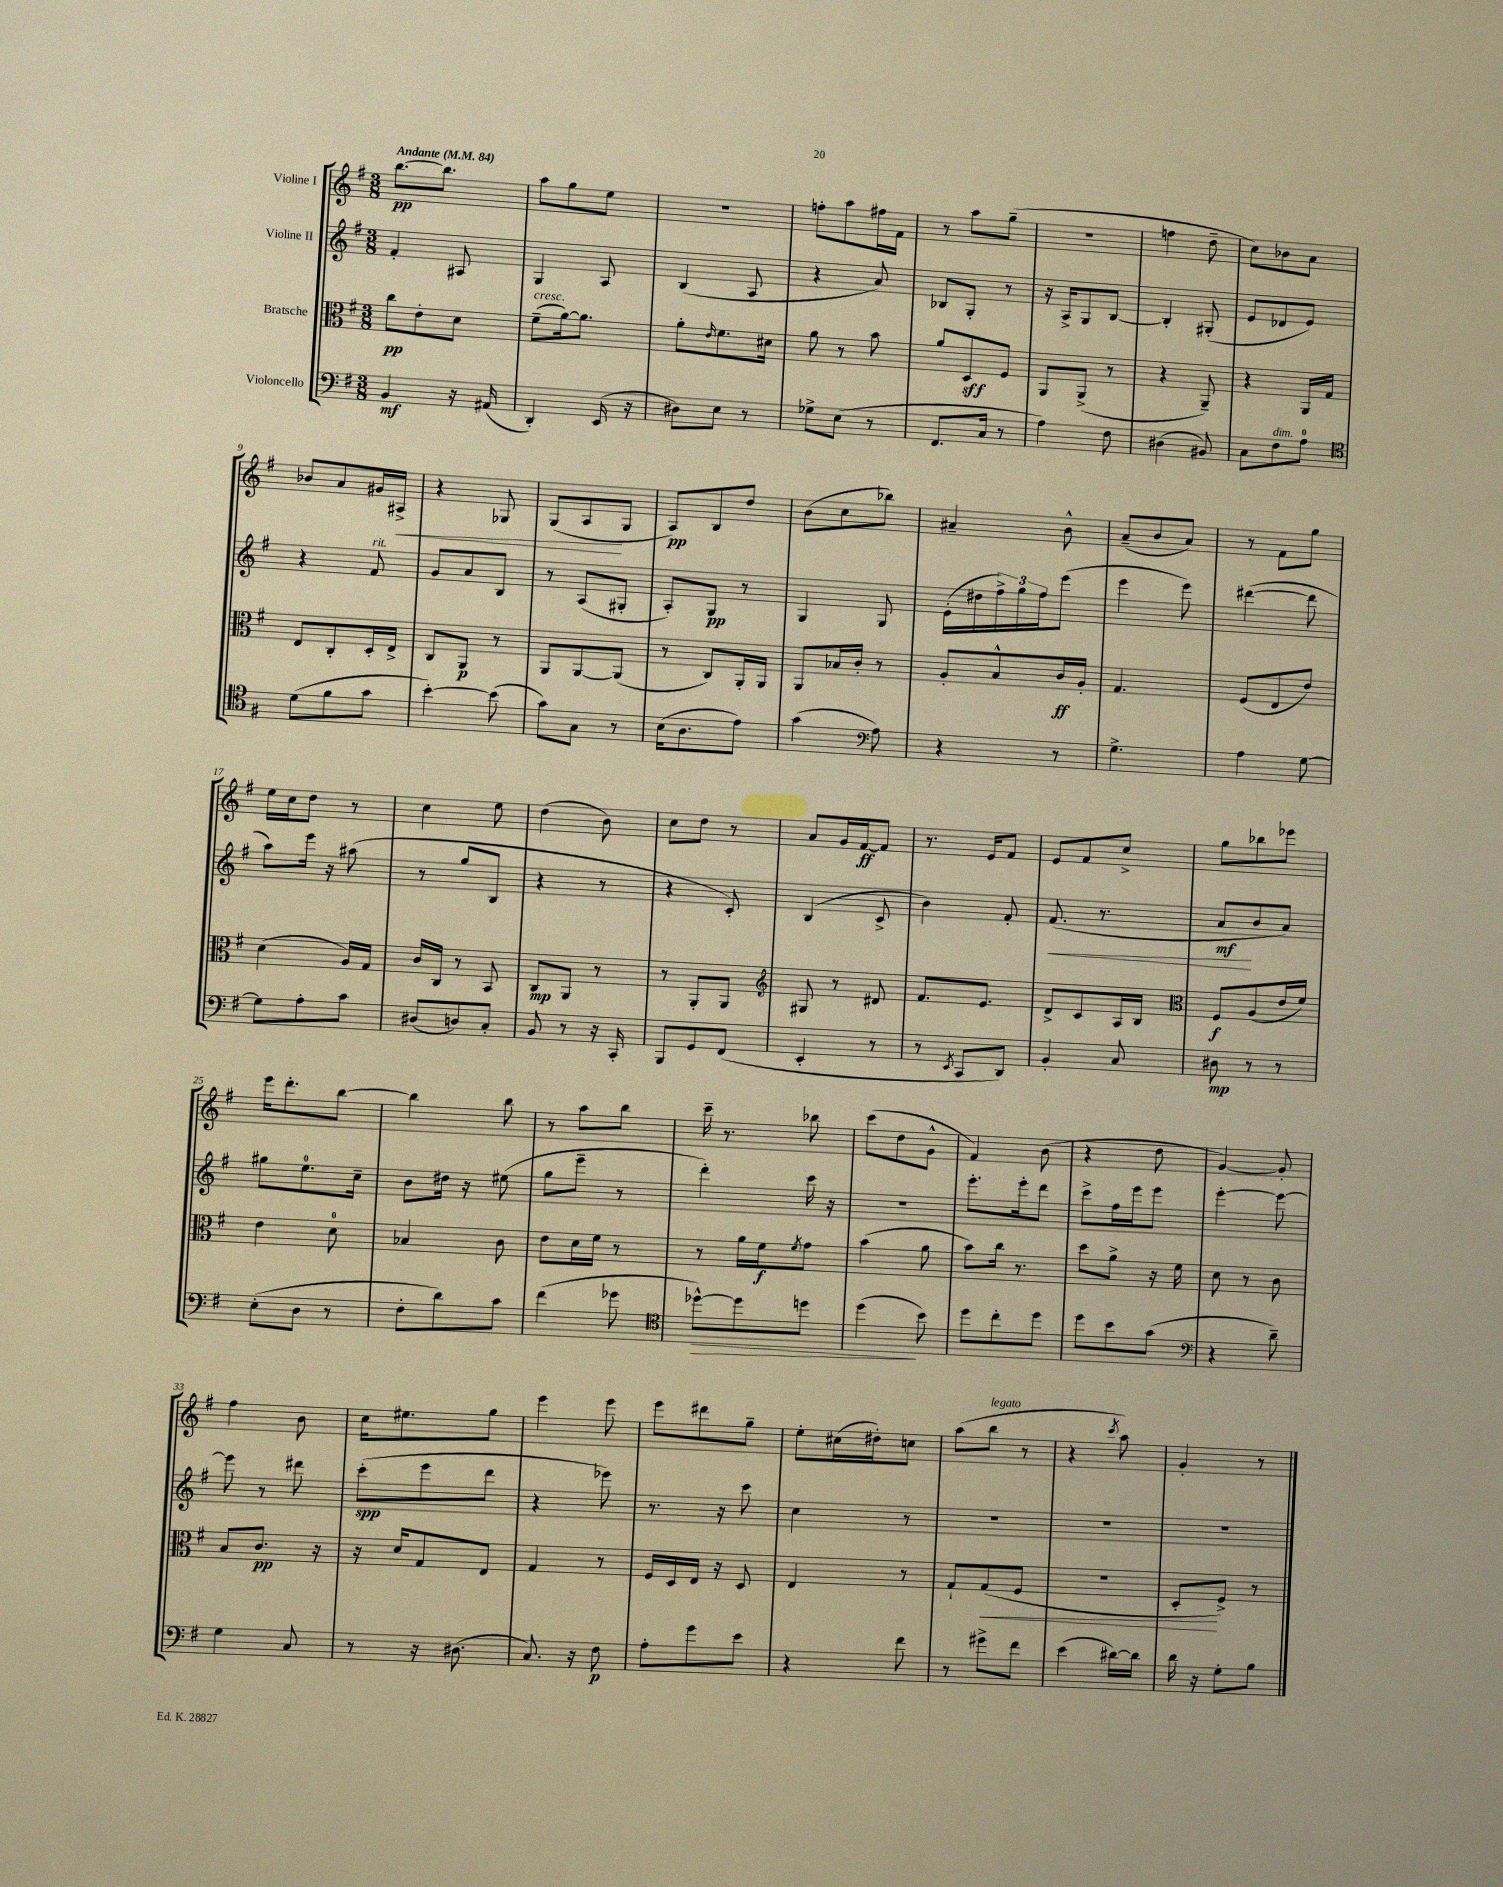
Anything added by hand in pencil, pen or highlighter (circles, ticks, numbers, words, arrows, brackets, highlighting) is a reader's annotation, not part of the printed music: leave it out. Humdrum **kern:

**kern	**kern	**kern	**kern
*staff4	*staff3	*staff2	*staff1
*clefF4	*clefC3	*clefG2	*clefG2
*k[f#]	*k[f#]	*k[f#]	*k[f#]
*M3/8	*M3/8	*M3/8	*M3/8
*MM84	*MM84	*MM84	*MM84
4BB	8cc	4f#'	[8.bb
.	8e'	.	.
.	.	.	8.bb]
16r	8d	8A#	.
(16AA#	.	.	.
=	=	=	=
4DD')	(8f#~	4G	8aa
.	[16a)	.	8gg
.	8.a]	.	.
(16EE	.	8A	8ee
16r	.	.	.
=	=	=	=
8D#)	8a'	(4B	4.r
.	16qqe	.	.
8E	8.f#	.	.
8r	.	8A	.
.	16d#	.	.
=	=	=	=
8G-^	8a	4r	8ff'
(8E	8r	.	8aa
8r	8b	8a)	16ff#
.	.	.	16f#
=	=	=	=
8.FF#	8a	8B-	8r
.	8D	8G'	8aa
16C	.	.	.
8r	8F#	8r	(8gg~
=	=	=	=
4A)	8AA	16r	4.r
.	.	16A^	.
.	(8AA^	8G	.
8F#	8r	[8B	.
=	=	=	=
(4D#	4r	4B']	4ff
8BB#)	8AA~)	(8G#'	8dd~
=	=	=	=
8C	4r	8e	8cc)
8F#	.	8d-	8b-
8A	16AA	8e)	8a
.	16G	.	.
=	=	=	=
*clefC4	*	*	*
(8d	8E	4r	8b-
8f#	8C'	.	8a
8g	16D'	8f#	16g#
.	16E^	.	16A#^
=	=	=	=
[4b')	8C	8g	4r
.	8AA	8a	.
(8b]	8r	8B	8G-
=	=	=	=
8g)	8AA	8r	(8G
8G	[8AA	(8A	8A
8r	(8AA]	8G#'	8G
=	=	=	=
(16B	8r	8A')	8A)
8.A	.	.	.
.	8C)	8G	8B
8e)	16AA'	8r	8dd
.	16AA	.	.
=	=	=	=
(4g	8AA	4G	(8b
.	16B-	.	8cc
.	16c'	.	.
*clefF4	*	*	*
8A)	8r	8G	8bb-)
=	=	=	=
4r	8A'	(16e'	4a#~
.	.	16dd#	.
.	8B^^	24ff#^)	.
.	.	24gg	.
.	.	24ff#	.
8r	16c	(8eee	8b^^
.	16A'	.	.
=	=	=	=
4.G^	4.G	4eee	(8a~
.	.	.	8b
.	.	8eee)	8a)
=	=	=	=
4A	(8F#	([4ddd#	8r
.	8E	.	8f#
[8G	8e)	8ddd#]	8gg
=	=	=	=
8G]	(4d	8aa)	16ee
.	.	.	16cc
8A'	.	16eee	8dd
.	.	16r	.
8c	16A)	(8aa#	8r
.	16G	.	.
=	=	=	=
(8D#	16c	8r	4cc
.	16C	.	.
8D)	8r	8gg	.
8C'	8BB	8B	8ee
=	=	=	=
8BB	8C	4r	(4dd
8r	8AA	.	.
16r	8r	8r	8b)
16CC'	.	.	.
=	=	=	=
8BBB	8r	4r	8cc
8GG	8AA'	.	8dd
(8FF#	8AA	8c')	8r
=	=	=	=
*	*clefG2	*	*
4EE'	8G#	(4B	8a
.	8r	.	16g
.	.	.	[16f#
8r	8d#	8c^	8f#]
=	=	=	=
8r	8.f#	4b)	8.r
8qEE	.	.	.
8CC	.	.	.
.	8.e	.	16e
8DD)	.	8f#'	8f#
=	=	=	=
4BB'	8d^	(8.f#	8e
.	8c	.	8f#
.	.	8.r	.
8C	16A	.	8cc^
.	16B	.	.
=	=	=	=
*	*clefC3	*	*
8D#	8F#	8a	8gg
8r	(8A	8b	8bb-
8r	16e	8a)	8eee-
.	16f#)	.	.
=	=	=	=
(8E'	4e	8gg#	16eee
.	.	.	8.ddd'
8D	.	8.ee	.
8r	8d	.	[8bb
.	.	16cc~	.
=	=	=	=
8F#'	4B-	8b	4bb]
8d)	.	16dd#	.
.	.	16r	.
8c	8c	(8ee#	8bb
=	=	=	=
(4f#	8e	8gg	8r
.	16d	8eee~	8aa
.	16f#	.	.
8g-	8r	8r	8bb
=	=	=	=
*clefC4	*	*	*
[8dd-^^)	8r	4ddd')	16ccc~
.	.	.	8.r
8dd-]	16a	.	.
.	16f#	.	.
.	8qf#	.	.
8dd	8g	16ccc	8bb-
.	.	16r	.
=	=	=	=
(4dd	(4b	4.r	(8ccc
.	.	.	8dd
8b)	8a	.	8g^^
=	=	=	=
8dd	8b)	8.eee'	4f#)
8cc'	16cc	.	.
.	8.r	16eee'	.
8dd	.	8ddd	(8b
=	=	=	=
8dd	8dd	8ccc^	4r
8b	8a^	16ff#	.
.	.	16eee	.
(8g	16r	8eee	8dd
.	16f#	.	.
=	=	=	=
*clefF4	*	*	*
4r	8d	[4eee'	[4g)
.	8r	.	.
8d~)	8c	8eee_	8g']
=	=	=	=
4G	8B	8eee]	4ff#
.	8.c	8r	.
8C	.	8ddd#	8b
.	16r	.	.
=	=	=	=
8r	16r	(8ccc'	16cc
.	16d	.	8.ee#
16r	8G	8eee	.
(8.D#	.	.	.
.	8E	8ddd	8gg
=	=	=	=
8.C)	4G	4r	4eee
16r	.	.	.
8F#	8r	8eee-)	8eee
=	=	=	=
8A'	16F#	8.r	8eee
.	16D	.	.
8g	16E	.	8ddd#
.	16r	16r	.
8e	8D	8ccc	8gg~
=	=	=	=
4r	4E	4cc	8ee'
.	.	.	(16cc#
.	.	.	16dd#')
8f#	8r	8r	8cc
=	=	=	=
8r	8G`	4.r	(8aa
8g#^	(8G	.	8bb
8f#	8F#	.	8r
=	=	=	=
(4e	4.r	4.r	4r
.	.	.	8qccc
[16d#)	.	.	8aa)
16d#]	.	.	.
=	=	=	=
16d	8D'	4.r	4g'
16r	.	.	.
8G'	8F#^)	.	.
8B	8r	.	8r
==	==	==	==
*-	*-	*-	*-
